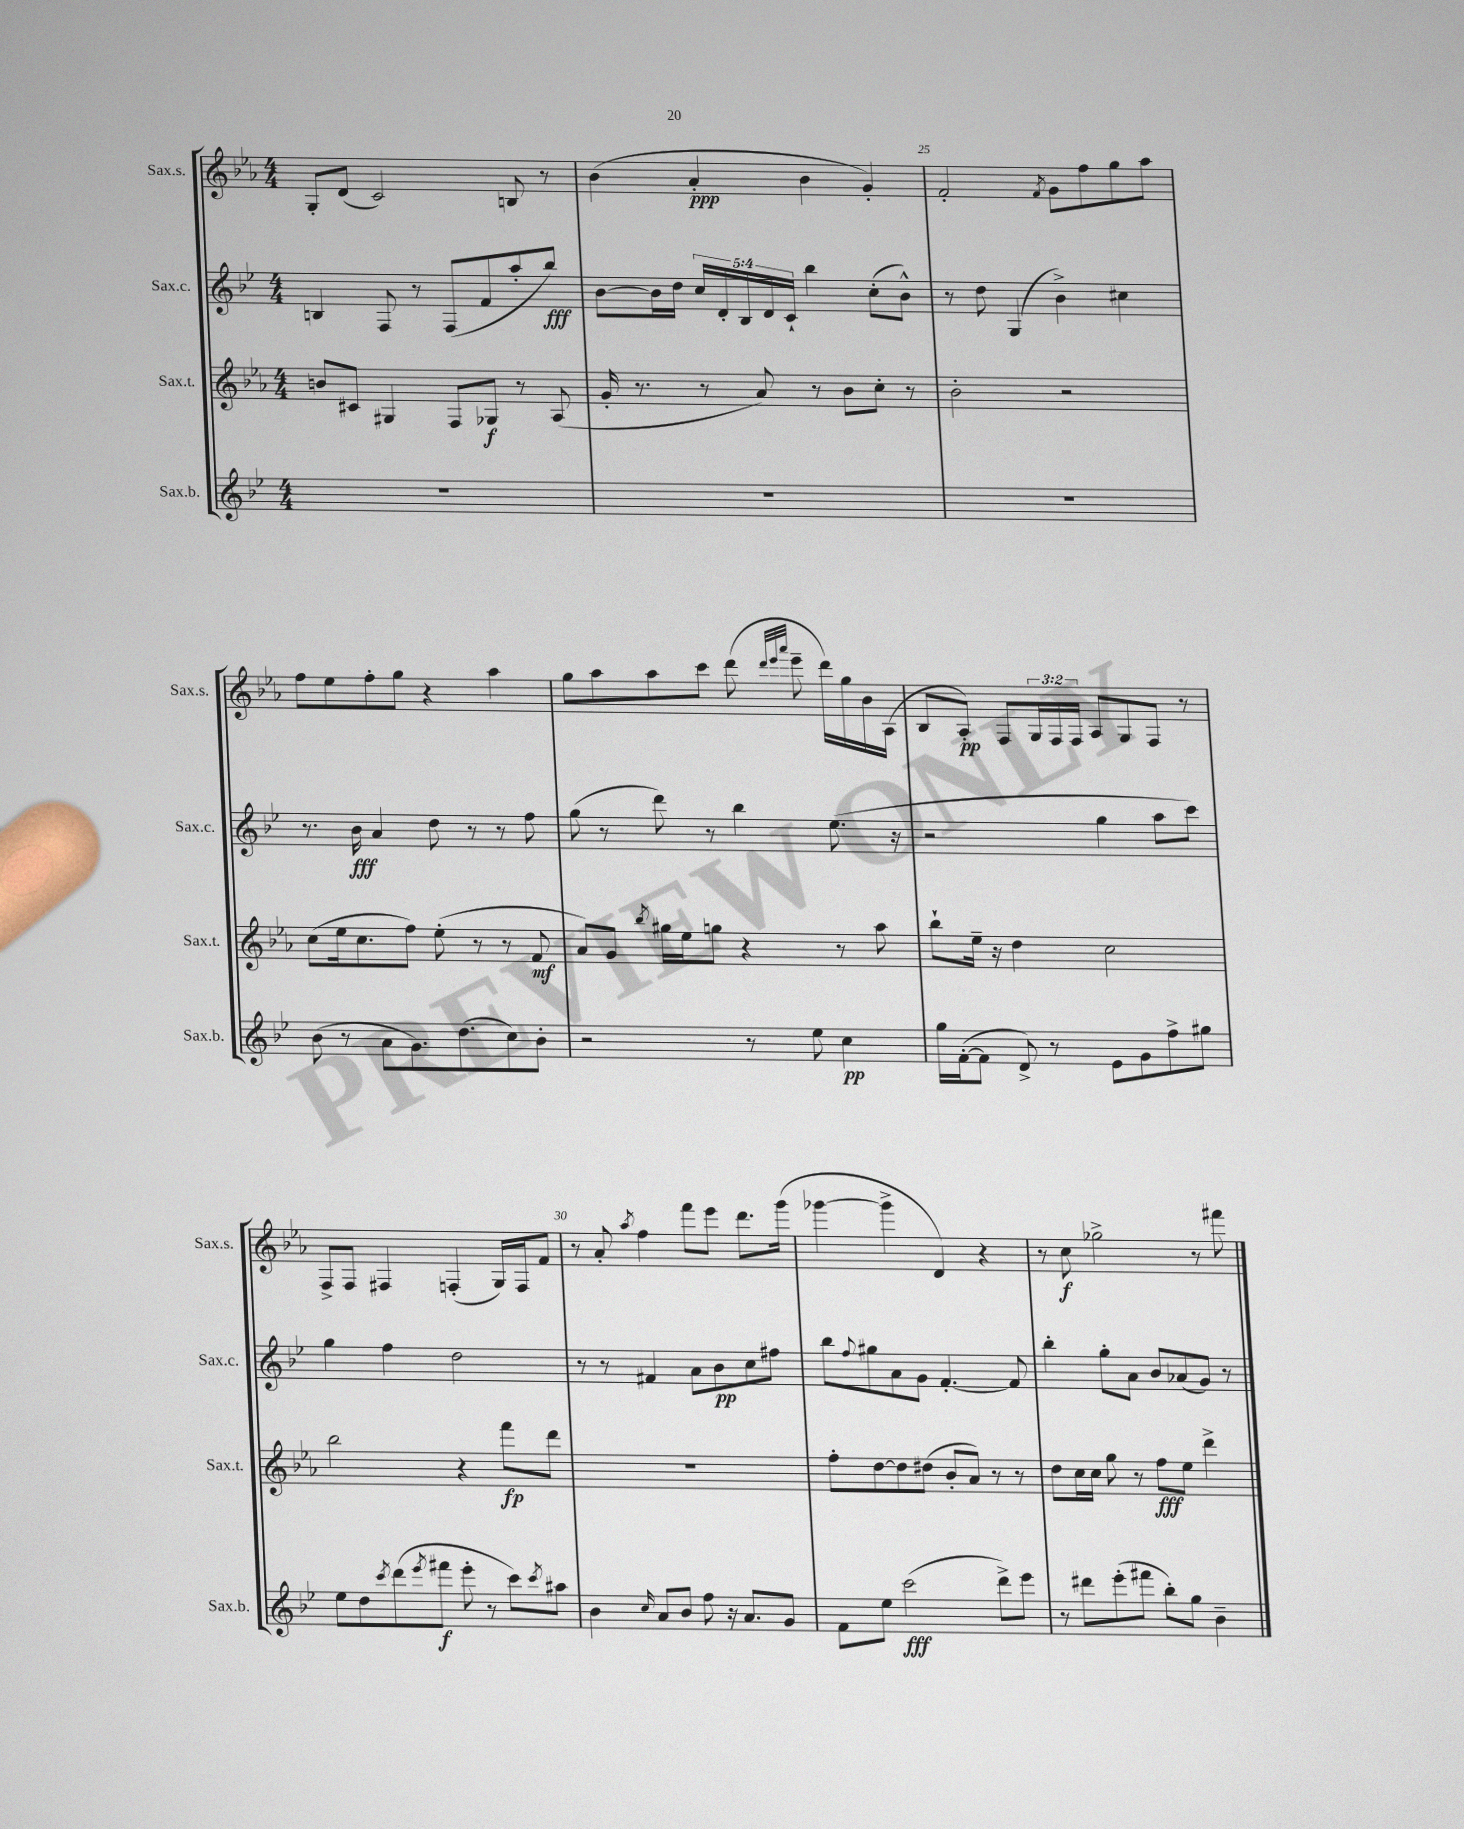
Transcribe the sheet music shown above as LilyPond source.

<<
\new StaffGroup <<
\new Staff = "s0" \with { instrumentName = "Sax.s." shortInstrumentName = "Sax.s." } {
    \clef treble \key ees \major \numericTimeSignature \time 4/4 \override Staff.TupletNumber.text = #tuplet-number::calc-fraction-text
    g8-. d'8( c'2) b8 r8 |
    bes'4( aes'4-.\ppp bes'4 g'4-.) |
    f'2-. \acciaccatura { f'8 } g'8 f''8 g''8 aes''8 |
    f''8 ees''8 f''8-. g''8 r4 aes''4 |
    g''8 aes''8 aes''8 c'''8 d'''8( \grace { d'''32 ees'''32 aes'''32 } ees'''8-- d'''16) g''16 bes'16 aes16( |
    bes8 aes8-.\pp) f8 \tuplet 3/2 { g16 f16 f16 } aes8 g8 f8 r8 |
    f8-> f8 fis4 f4-.( g16) f16 f'8 |
    r8 aes'8-. \acciaccatura { aes''8 } f''4 f'''8 ees'''8 d'''8. g'''16( |
    ges'''4~ ges'''4-> d'4) r4 |
    r8 c''8\f ges''2-> r8 fis'''8 \bar "|." |
}
\new Staff = "s1" \with { instrumentName = "Sax.c." shortInstrumentName = "Sax.c." } {
    \clef treble \key bes \major \numericTimeSignature \time 4/4 \override Staff.TupletNumber.text = #tuplet-number::calc-fraction-text
    b4 f8 r8 f8( f'8 a''8-. bes''8\fff) |
    bes'8~ bes'16 d''16 \tuplet 5/4 { c''16 d'16-. bes16 d'16 c'16-! } bes''4 c''8-.( bes'8-^) |
    r8 d''8 g4( bes'4->) cis''4 |
    r8. bes'16\fff a'4 d''8 r8 r8 f''8 |
    g''8( r8 d'''8) r8 bes''4 ees''8.( r16 |
    r2 g''4 a''8 c'''8) |
    g''4 f''4 d''2 |
    r8 r8 fis'4 a'8 bes'8\pp c''8 fis''8 |
    bes''8 \appoggiatura { f''8 } gis''8 a'8 g'8 f'4.~-. f'8 |
    bes''4-. g''8-. a'8 bes'8 aes'8( g'8) r8 \bar "|." |
}
\new Staff = "s2" \with { instrumentName = "Sax.t." shortInstrumentName = "Sax.t." } {
    \clef treble \key ees \major \numericTimeSignature \time 4/4
    b'8 cis'8 gis4 f8 ges8\f r8 aes8( |
    g'16-. r8. r8 aes'8) r8 bes'8 c''8-. r8 |
    bes'2-. r2 |
    c''8( ees''16 c''8. f''8) ees''8-.( r8 r8 f'8\mf |
    aes'8) g'8 \acciaccatura { bes''8 } gis''16 ees''16 g''8 r4 r8 aes''8 |
    bes''8-! ees''16-- r16 d''4 c''2 |
    bes''2 r4 f'''8\fp d'''8 |
    R1 |
    f''8-. d''8~ d''8 dis''8( bes'8-. aes'8) r8 r8 |
    d''8 c''16 c''16 g''8 r8 f''8\fff ees''8 d'''4-> \bar "|." |
}
\new Staff = "s3" \with { instrumentName = "Sax.b." shortInstrumentName = "Sax.b." } {
    \clef treble \key bes \major \numericTimeSignature \time 4/4
    R1 |
    R1 |
    R1 |
    bes'8( r8 a'8 g'8.) d''8.( c''8) bes'8-. |
    r2 r8 ees''8 c''4\pp |
    g''16 f'16~-.( f'8 d'8->) r8 ees'8 g'8 f''8-> gis''8 |
    ees''8 d''8 \acciaccatura { c'''8 } d'''8( \acciaccatura { ees'''8 } fis'''8\f ees'''8-. r8 c'''8) \acciaccatura { c'''8 } ais''8 |
    bes'4 \grace { c''16 } a'8 bes'8 f''8 r16 a'8. g'8 |
    f'8 ees''8 c'''2\fff( d'''8->) ees'''8 |
    r8 dis'''8 ees'''8-.( fis'''8 bes''8-.) g''8 bes'4-- \bar "|." |
}
>>
>>
\layout { \context { \Score currentBarNumber = #23 \override BarNumber.break-visibility = ##(#f #t #t) barNumberVisibility = #(every-nth-bar-number-visible 5) } }
